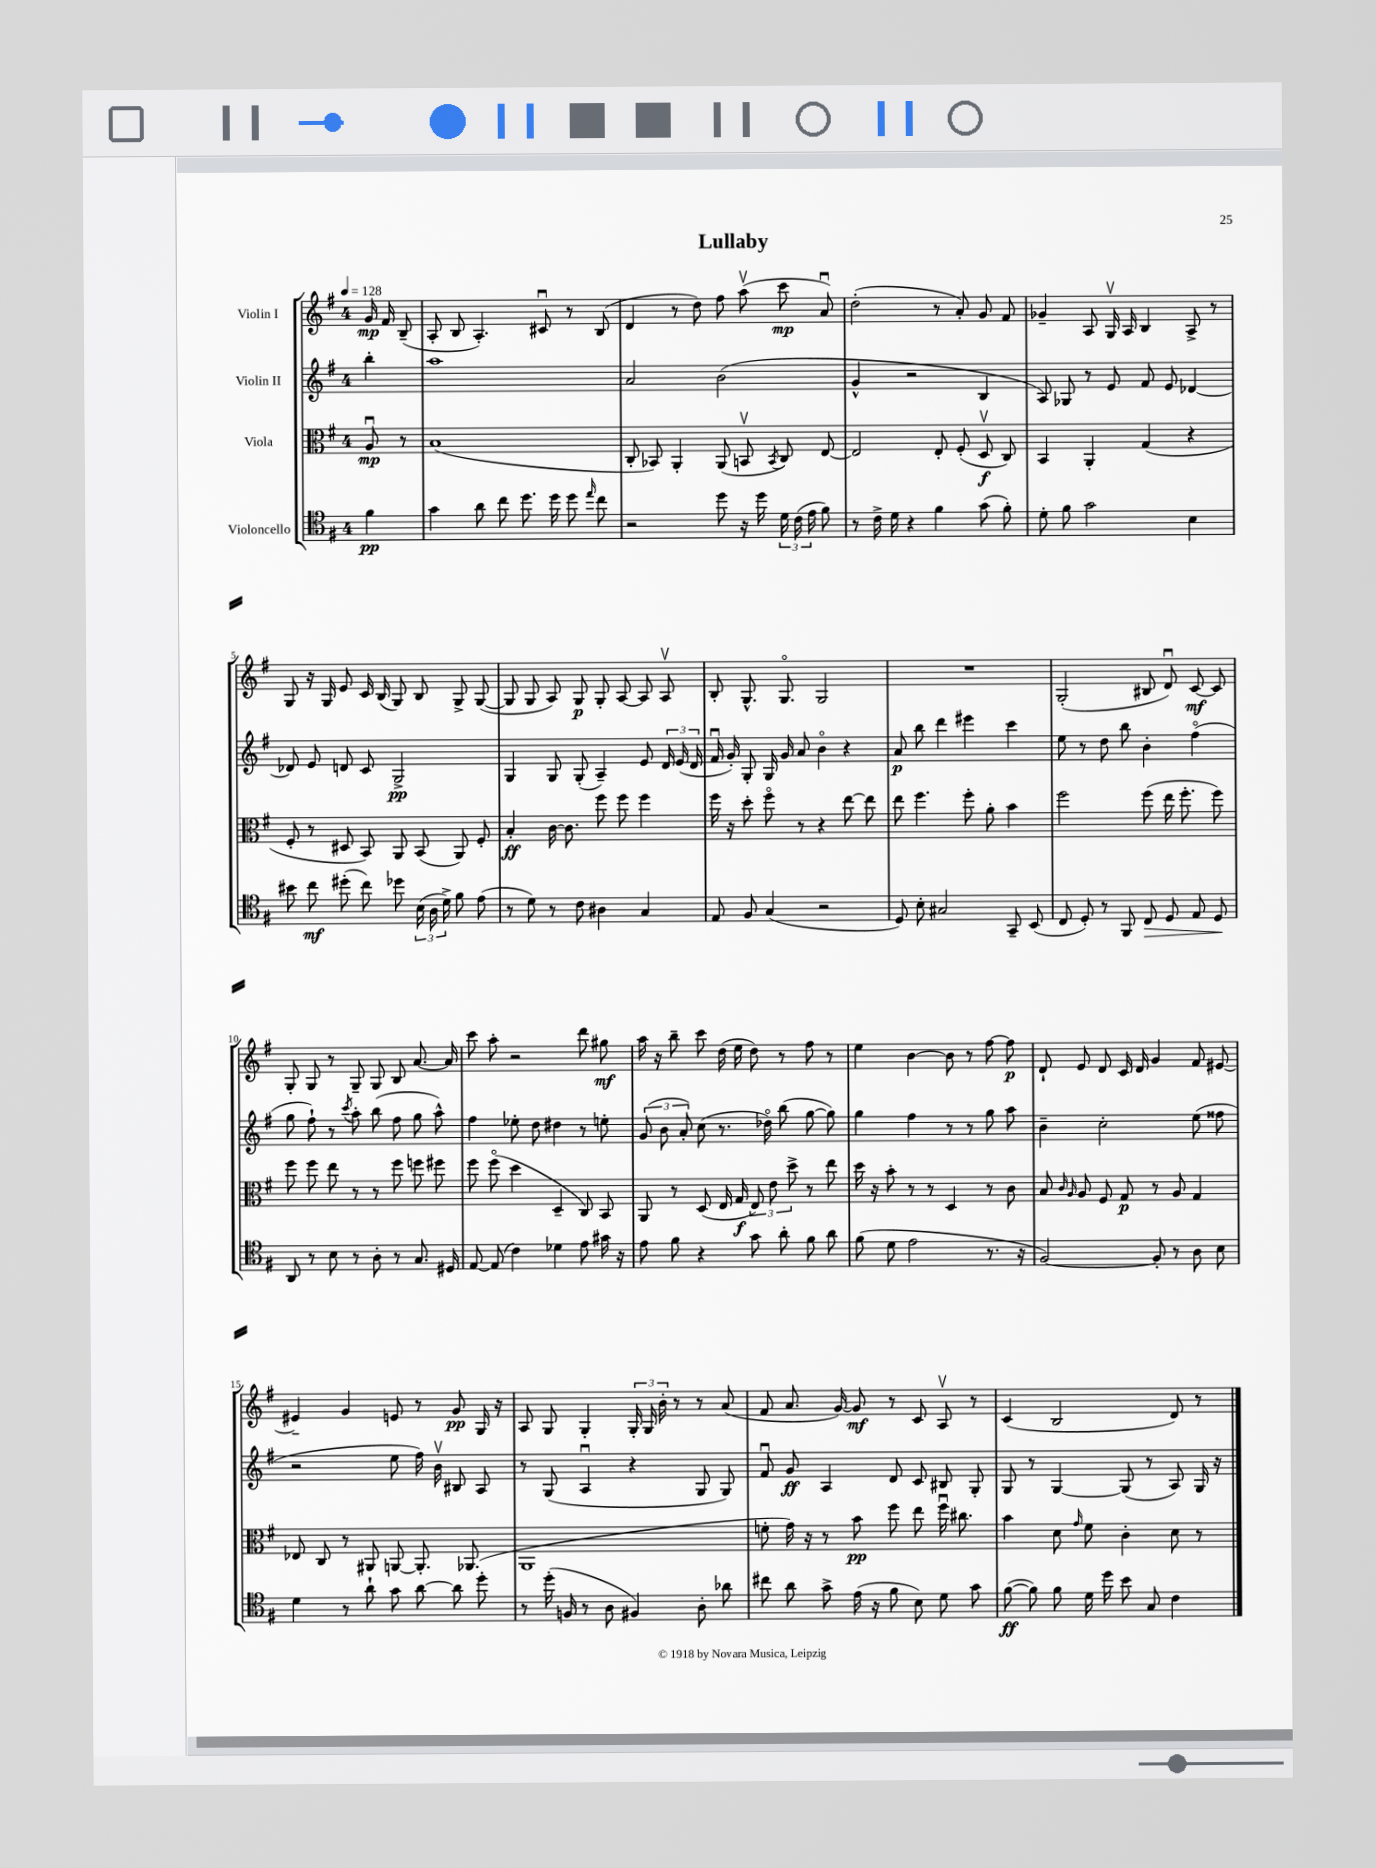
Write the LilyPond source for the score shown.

\header { title = "Lullaby" }
<<
\new StaffGroup <<
\new Staff = "s0" \with { instrumentName = "Violin I" } {
    \clef treble \key g \major \once \override Staff.TimeSignature.style = #'single-digit \time 4/4 \partial 4 \tempo 4 = 128
    \autoBeamOff g'16\mp fis'16 b8--( |
    a8-. b8 a4.-.) cis'8\downbow r8 b8( |
    d'4 r8 d''8) fis''8 a''8\upbow( c'''8\mp a'8\downbow) |
    d''2-.( r8 a'8-.) g'8 fis'8 |
    ges'4-- a8 g16\upbow a16 b4 a8-> r8 |
    g8 r16 g16 e'8 c'16 b16( g8) b8 g8-> g8~( |
    g8 g8 a8) g8\p g8-. a8~ a8 a8\upbow |
    b8-. g8.-^ g8.\flageolet g2 |
    R1 |
    g2-.( bis8 d'8\downbow) c'8~\mf c'8 |
    g8-. g8 r8 g8-- g8 b8 a'8.~ a'16 |
    c'''8 a''8-. r2 d'''8 gis''8\mf |
    a''16 r16 b''8-- c'''8 d''16( e''16 d''8) r8 fis''8 r8 |
    e''4 b'4~ b'8 r8 fis''8~ fis''8\p |
    d'8-! e'8 d'8 c'16 d'16 g'4 fis'8 eis'8~ |
    eis'4-- g'4 e'8 r8 g'8\pp g16 r16 |
    a8 g8 g4-. \tuplet 3/2 { g16-. g16 b'16-. } r8 r8 a'8( |
    fis'8 a'8. g'16~) g'8\mf r8 c'8 a8\upbow r8 |
    c'4( b2 d'8) r8 \bar "|." |
}
\new Staff = "s1" \with { instrumentName = "Violin II" } {
    \clef treble \key g \major \once \override Staff.TimeSignature.style = #'single-digit \time 4/4 \partial 4
    \autoBeamOff b''4-. |
    a''1 |
    a'2 b'2( |
    g'4-^ r2 b4 |
    a8) ges8 r8 e'8 fis'8 e'8 des'4~ |
    des'8 e'8 d'8 c'8 g2->\pp |
    g4 g8 g8-.( a4--) e'8 \tuplet 3/2 { d'16 e'16( d'16 } |
    fis'16\downbow g'16-.) g8-. g16 g'16 a'8 b'4\flageolet r4 |
    a'8\p b''8 d'''4 eis'''4 c'''4 |
    e''8 r8 d''8 b''8 b'4-. fis''4\flageolet( |
    g''8 fis''8-!) r8 \acciaccatura { c'''8 } a''8-. b''8( fis''8 g''8 a''8-^) |
    fis''4 ees''8-. d''8 dis''4 r8 e''8-. |
    \tuplet 3/2 { g'8( b'8 a'8-.) } c''8( r8. des''16\flageolet) b''8( g''8~ g''8) |
    g''4 fis''4 r8 r8 g''8 a''8 |
    b'4-- c''2-. e''8( fisis''8 |
    r2 e''8 fis''16) b'16\upbow bis8 a8 |
    r8 g8( a4\downbow r4 g8 g8) |
    fis'8\downbow g'8\ff a4 d'8 c'8 bis8 g8-. |
    g8 r8 g4~ g8( r8 a8) g16 r16 \bar "|." |
}
\new Staff = "s2" \with { instrumentName = "Viola" } {
    \clef alto \key g \major \once \override Staff.TimeSignature.style = #'single-digit \time 4/4 \partial 4
    \autoBeamOff a8\downbow\mp r8 |
    b1( |
    c8-. bes,8) a,4-. a,8( b,8\upbow \acciaccatura { b,8 } c8) e8~ |
    e2 e8-. fis8-.( d8\upbow\f c8) |
    b,4 a,4-. g4( r4 |
    fis8-. r8 dis8 b,8) a,8 b,8( a,8) fis8-. |
    b4-.\ff c'16~ c'8. fis''8 fis''8 fis''4 |
    fis''16 r16 d''8-. fis''8\flageolet r8 r4 e''8~ e''8 |
    e''8 fis''4. fis''8-. a'8-. b'4 |
    fis''2 fis''8( e''16 fis''8.-. fis''8) |
    fis''8 fis''8 e''8 r8 r8 fis''8 f''8 fis''8 |
    fis''8 fis''8\flageolet( d''4 d4-- c8) b,8 |
    a,8 r8 d8( e16 g16\f \tuplet 3/2 { e8) e'8 d''8-> } r8 e''8 |
    d''16 r16 b'8-. r8 r8 d4 r8 c'8 |
    b8 \grace { c'16 a16 } a8 fis8 g8\p r8 a8 g4 |
    ees8 c8 r8 ais,8 a,8~ a,8.-. aes,8.( |
    a,1 |
    f'8-. g'16) r16 r8 b'8\pp fis''8 e''8 fis''16\downbow cis''8. |
    b'4 d'8 \grace { g'16 } fis'8 c'4-. d'8 r8 \bar "|." |
}
\new Staff = "s3" \with { instrumentName = "Violoncello" } {
    \clef tenor \key g \major \once \override Staff.TimeSignature.style = #'single-digit \time 4/4 \partial 4
    \autoBeamOff fis'4\pp |
    g'4 a'8 c''8 d''8. d''16 d''8 \grace { e''16 } c''8 |
    r2 d''8 r16 d''16 \tuplet 3/2 { d'16 c'16( e'16 } fis'8) |
    r8 c'16-> d'16 r4 fis'4 g'8( fis'8-.) |
    d'8-. fis'8 g'2 b4 |
    bis'8 c''8\mf dis''8-.( c''8) des''8 \tuplet 3/2 { b16( a16 d'16->) } fis'8 e'8( |
    r8 d'8) r8 c'8 ais4 g4 |
    e8 fis8 g4( r2 |
    d8) b8-. gis2 g,8-- b,8( |
    c8 d8-.) r8 fis,8 c8\> d8 e8 d8\! |
    a,8 r8 b8 r8 a8-. r8 g8. dis16 |
    e8~ e8( c'4) des'4 e'8 gis'16 r16 |
    e'8 fis'8 r4 g'8 a'8-. fis'8 a'8 |
    fis'8( d'8 e'2 r8. r16 |
    fis2~) fis8-. r8 a8 b8 |
    d'4 r8 a'8-! g'8 a'8~ a'8 d''8-. |
    r8 d''16-.( f16 r8 a8 fis4) a8-. aes'8 |
    cis''8 a'8 g'8-> e'16( r16 fis'8 b8) d'8 g'8 |
    fis'8~\ff( fis'8) fis'8 d'16 d''16 b'8 g8 c'4 \bar "|." |
}
>>
>>
